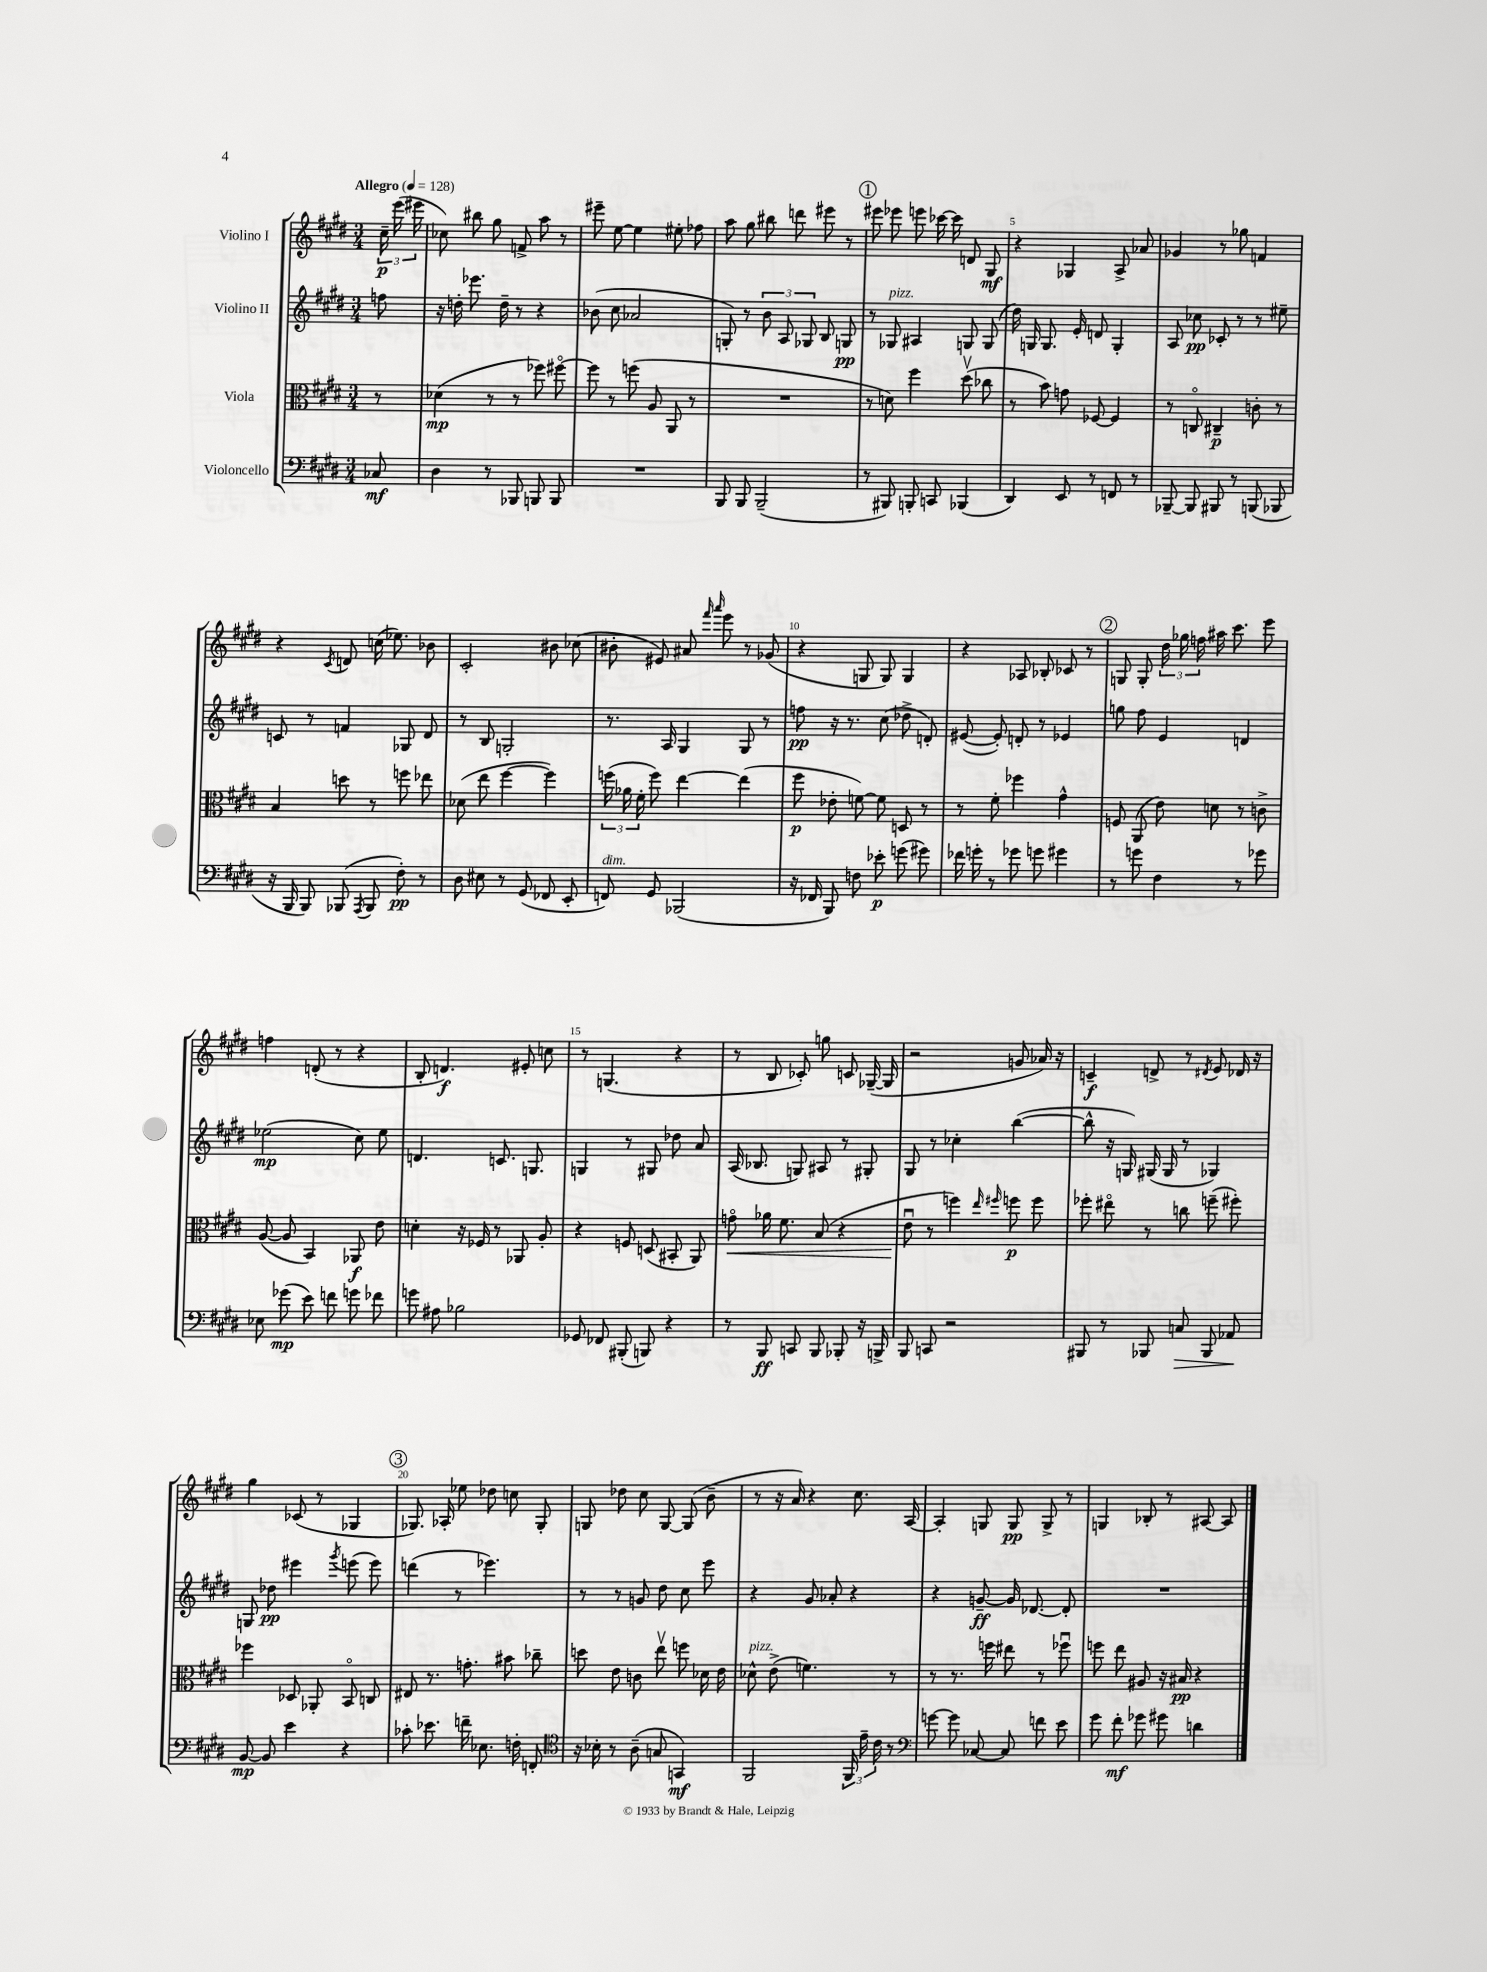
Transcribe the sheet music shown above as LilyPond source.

<<
\new StaffGroup <<
\new Staff = "s0" \with { instrumentName = "Violino I" } {
    \clef treble \key e \major \numericTimeSignature \time 3/4 \partial 8 \tempo "Allegro" 4 = 128
    \autoBeamOff \tuplet 3/2 { cis''16--\p e'''16( eis'''16 } |
    ces''8) bis''8 gis''8 f'8-> a''8 r8 |
    eis'''8-- e''8~ e''4 eis''8-. fes''8 |
    a''8 gis''8 bis''8 d'''8 eis'''8 r8 |
    \mark \markup { \circle "1" } eis'''8 ees'''8 e'''8 ces'''16~ ces'''16 d'8 gis8\mf |
    r4 ges4 a8-> aes'8 |
    ges'4 r8 ges''8 f'4 |
    r4 \acciaccatura { cis'8 } d'8 c''16( ees''8.) bes'8 |
    cis'2-. bis'8 ces''8( |
    bis'8-. eis'8) ais'8 \grace { fis'''16 a'''16 } e'''8 r8 ges'8( |
    r4 g8 g8) g4 |
    r4 aes8 bes8-. ces'8 r8 |
    \mark \markup { \circle "2" } g8 g8-. \tuplet 3/2 { dis''16 ges''16 f''16 } ais''16 cis'''8. e'''8 |
    f''4 d'8-.( r8 r4 |
    b8-. d'4.\f) eis'8-. c''8 |
    r8 g4.( r4 |
    r8 b8 ces'8-.) g''8 c'8 ges16~--( ges16 |
    r2 g'8 aes'16) r16 |
    c'4--\f d'8-> r8 \acciaccatura { dis'8 } e'8 des'16 r16 |
    gis''4 ces'8( r8 ges4 |
    \mark \markup { \circle "3" } ges8.) aes16-. ees''8 des''8 c''8 ges8-. |
    g8 des''8 cis''8 g8~ g8( b'8-- |
    r8 r16 a'16) r4 cis''8. a16~ |
    a4-. g8 g8\pp g8-> r8 |
    g4 bes8-. r8 ais8~ ais8 \bar "|." |
}
\new Staff = "s1" \with { instrumentName = "Violino II" } {
    \clef treble \key e \major \numericTimeSignature \time 3/4 \partial 8
    \autoBeamOff f''8 |
    r16 d''16-. ees'''8. d''16-- r8 r4 |
    bes'8( cis''8 aes'2 |
    g8-.) r8 \tuplet 3/2 { b'8 a8 ges8 } b8 g8\pp |
    \mark \markup { \circle "1" } r8 ges8^\markup { \italic "pizz." } ais4 g8 g8( |
    dis''16) g16 g8. e'16-. d'8 g4-. |
    a8 ces''8\pp ces'8-. r8 r8 eis''8-- |
    c'8 r8 f'4 ges8 dis'8 |
    r8 b8 g2-. |
    r8. a16 gis4 gis8 r8 |
    f''8\pp r16 r8. cis''8( des''8-> d'8-.) |
    eis'8~( eis'8-.) d'8-. r8 ees'4 |
    \mark \markup { \circle "2" } g''8 fis''8 e'4 d'4 |
    ees''2\mp( cis''8) ees''8 |
    d'4. c'8. g8. |
    g4 r8 gis8 des''8 a'8 |
    a16( bes8. g8) ais8 r8 gis8-. |
    gis8 r8 ces''4-. b''4~( |
    b''8-^ r16 g16) gis16( gis16 r8 ges4) |
    g8 des''8\pp eis'''4 \acciaccatura { gis'''8 } e'''8( e'''8) |
    \mark \markup { \circle "3" } d'''4( r8 ees'''4.) |
    r8 r8 g'8 dis''8 cis''8 e'''8 |
    r4 gis'8 aes'8-. r4 |
    r4 g'8~--\ff g'16 des'8.~ des'8-. |
    R2. \bar "|." |
}
\new Staff = "s2" \with { instrumentName = "Viola" } {
    \clef alto \key e \major \numericTimeSignature \time 3/4 \partial 8
    \autoBeamOff r8 |
    des'4\mp( r8 r8 fes''8) fis''8~\flageolet |
    fis''8 r8 f''8( a8 a,8 r8 |
    R2. |
    \mark \markup { \circle "1" } r8 d'8) fis''4 dis''8\upbow( ces''8 |
    r8 b'8) g'8 fes8~ fes4 |
    r8 c8\flageolet cis4--\p c'8-. r8 |
    b4 d''8 r8 f''8 ees''8 |
    des'8( e''8 fis''4~ fis''4) |
    \tuplet 3/2 { f''16( aes'16 fis'16-. } f''8) e''4~ e''4( |
    fis''8\p ees'8-. f'8~) f'8 d8 r8 |
    r8 fis'8-. fes''4 gis'4-^ |
    \mark \markup { \circle "2" } f8 a,8( e'8) d'8 r8 c'8-> |
    a8~( a8 b,4) aes,8\f e'8 |
    d'4-. r16 fes16 r8 aes,8 a8-. |
    r4 f8 d8( bis,8-. a,8) |
    g'8\flageolet\< aes'16 fis'8. b8( r4 |
    e'8\downbow\! r8 f''4) \grace { e''16 fis''16 } f''8\p f''8 |
    fes''8-. eis''8\flageolet r8 c''8 f''8--( fis''8-.) |
    fes''4 des8 aes,8-. b,8\flageolet c8 |
    \mark \markup { \circle "3" } eis8 r8. g'8.-. bis'8 ces''8-- |
    d''8 e'8 c'8 e''8\upbow f''8 des'16 e'16 |
    des'8-^^\markup { \italic "pizz." } e'8->( f'4.) r8 |
    r8 r8. f''16 eis''8 r8 fes''8\downbow |
    f''8 e''8 ais8 r16 bis16\pp r4 \bar "|." |
}
\new Staff = "s3" \with { instrumentName = "Violoncello" } {
    \clef bass \key e \major \numericTimeSignature \time 3/4 \partial 8
    \autoBeamOff ces8\mf |
    dis4 r8 bes,,8 b,,8 b,,8 |
    R2. |
    b,,8 b,,8 b,,2--( |
    \mark \markup { \circle "1" } r8 bis,,8) b,,8-. c,8 bes,,4( |
    dis,4) e,8 r8 f,8 r8 |
    bes,,8~-- bes,,8 bis,,8 r8 b,,8( bes,,8 |
    r16 b,,16 b,,8) bes,,8( \acciaccatura { a,,8 } bes,,8 fis8-.\pp) r8 |
    dis8 eis8 r8 gis,8( fes,8 e,8-. |
    f,8^\markup { \italic "dim." }) gis,8 bes,,2( |
    r16 fes,16 b,,8) f8 ees'8-.\p g'8( gis'8) |
    fes'16 g'16-. r8 ges'8 g'8 gis'4 |
    \mark \markup { \circle "2" } r8 g'8 fis4 r8 ges'8 |
    ees8 ges'8\mp( e'8) f'8 g'8 fes'8 |
    g'8 ais8 bes2 |
    ges,8 fes,8 bis,,8-.( b,,8) r4 |
    r8 b,,8\ff c,8 b,,8 bes,,8-. r16 b,,16-> |
    b,,8 c,8 r2 |
    bis,,8 r8 bes,,8 c8\> bes,,8 aes,8\! |
    b,8~\mp b,8 e'4 r4 |
    \mark \markup { \circle "3" } ces'8-. ees'8. f'16-- ees8. f16-. f,8-. |
    \clef tenor r16 bes16-. r8 a8--( g8 g,4\mf) |
    fis,2 \tuplet 3/2 { fis,16 e'16-- cis'16 } r8 |
    \clef bass g'8~ g'8 ces8~ ces8 f'8 e'8 |
    gis'8 fis'8-.\mf ges'8 gis'8 d'4 \bar "|." |
}
>>
>>
\layout { \context { \Score \override BarNumber.break-visibility = ##(#f #t #t) barNumberVisibility = #(every-nth-bar-number-visible 5) } }
